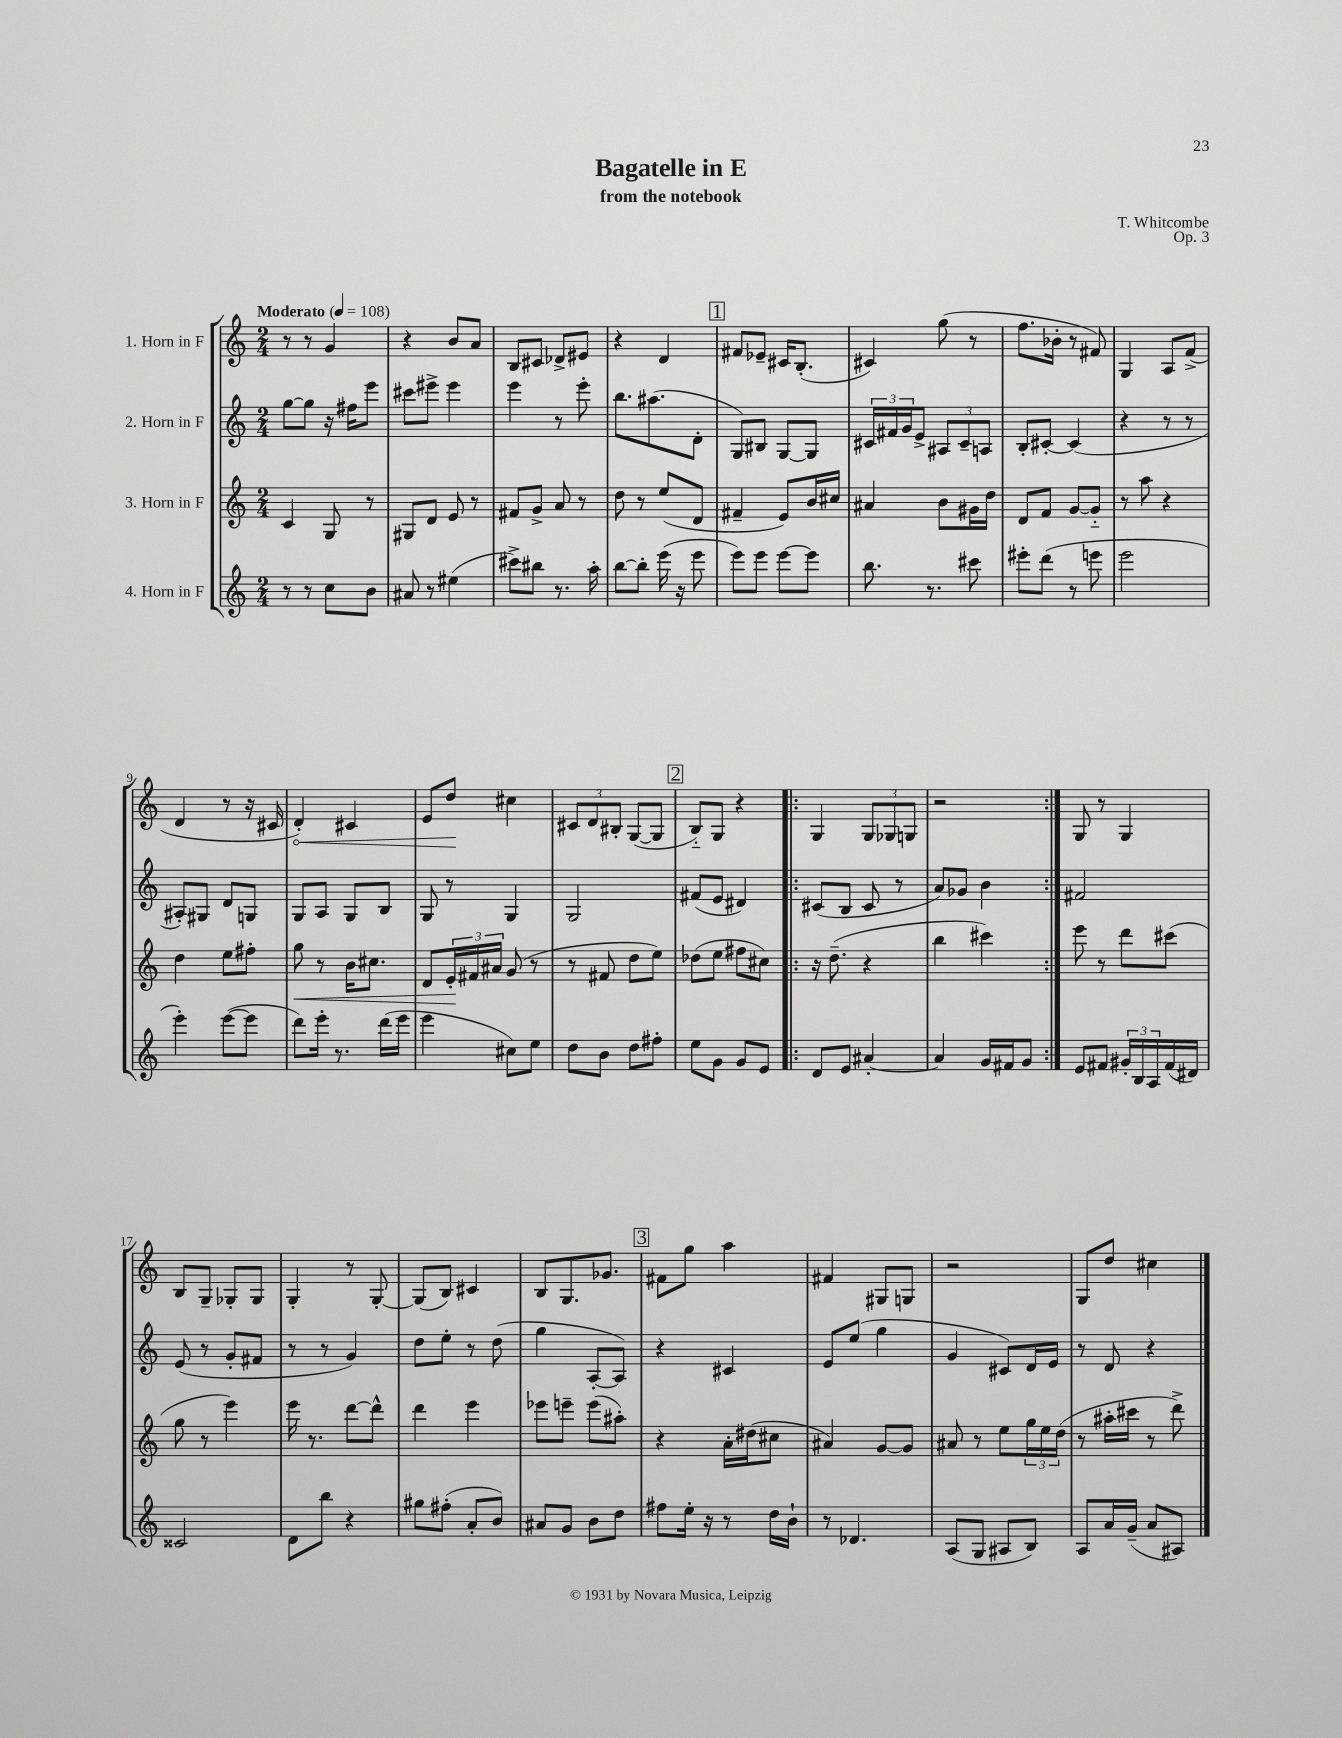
\header { title = "Bagatelle in E" composer = "T. Whitcombe" subtitle = "from the notebook" opus = "Op. 3" }
<<
\new StaffGroup <<
\new Staff = "s0" \with { instrumentName = "1. Horn in F" } {
    \clef treble \key c \major \numericTimeSignature \time 2/4 \tempo "Moderato" 4 = 108
    r8 r8 g'4 |
    r4 b'8 a'8 |
    b8 cis'8 des'8-> eis'8 |
    r4 d'4 |
    \mark \markup { \box "1" } fis'8 ees'8-- cis'16 b8.-.( |
    cis'4) g''8( r8 |
    f''8. bes'16-. r8 fis'8) |
    g4 a8 f'8->( |
    d'4 r8 r16 cis'16 |
    \once \override Hairpin.circled-tip = ##t d'4-.\<) cis'4 |
    e'8 d''8\! cis''4 |
    \tuplet 3/2 { cis'8 d'8 bis8-. } g8~( g8 |
    \mark \markup { \box "2" } b8-_) g8 r4 |
    \repeat volta 2 { g4 \tuplet 3/2 { g8 ges8 g8 } |
    r2 | }
    g8 r8 g4 |
    b8 g8-- ges8-. ges8 |
    g4-. r8 g8~-. |
    g8( b8) cis'4 |
    b8 g8. ges'8. |
    \mark \markup { \box "3" } fis'8 g''8 a''4 |
    fis'4 gis8 g8 |
    r2 |
    g8 d''8 cis''4 \bar "|." |
}
\new Staff = "s1" \with { instrumentName = "2. Horn in F" } {
    \clef treble \key c \major \numericTimeSignature \time 2/4
    g''8~ g''8 r16 fis''16 e'''8 |
    cis'''8 eis'''8-> eis'''4 |
    e'''4 r8 e'''8-. |
    b''8. ais''8.( d'8-. |
    \mark \markup { \box "1" } g8) bis8 g8~ g8 |
    \tuplet 3/2 { cis'16 fis'16 g'16 } e'8-> \tuplet 3/2 { ais8 cis'8-- a8 } |
    b8-. cis'8~-. cis'4( |
    r4 r8 r8 |
    ais8-.) gis8 d'8 g8 |
    g8 a8 g8 b8 |
    g8 r8 g4 |
    g2 |
    \mark \markup { \box "2" } fis'8( e'8 dis'4) |
    \repeat volta 2 { cis'8( b8 cis'8 r8 |
    a'8) ges'8 b'4 | }
    fis'2 |
    e'8( r8 g'8-. fis'8 |
    r8 r8 g'4) |
    d''8 e''8-. r8 d''8( |
    g''4 a8~-. a8) |
    \mark \markup { \box "3" } r4 cis'4 |
    e'8 e''8( g''4 |
    g'4 cis'8) d'16 e'16 |
    r8 d'8 r4 \bar "|." |
}
\new Staff = "s2" \with { instrumentName = "3. Horn in F" } {
    \clef treble \key c \major \numericTimeSignature \time 2/4
    c'4 g8 r8 |
    gis8 d'8 e'8 r8 |
    fis'8 g'8-> a'8 r8 |
    d''8 r8 e''8( d'8 |
    \mark \markup { \box "1" } fis'4-- e'8) b'16 cis''16 |
    ais'4 b'8 gis'16 d''16 |
    d'8 f'8 g'8~ g'8-_ |
    r8 a''8 r4 |
    d''4 e''8 fis''8-. |
    g''8\< r8 b'16 cis''8. |
    d'8 \tuplet 3/2 { e'16-.\! fis'16 ais'16 } g'8( r8 |
    r8 fis'8 d''8 e''8) |
    \mark \markup { \box "2" } des''8( e''8 fis''8 cis''8) |
    \repeat volta 2 { r16 d''8.--( r4 |
    b''4 cis'''4) | }
    e'''8 r8 d'''8 cis'''8( |
    g''8 r8 e'''4) |
    e'''16 r8. d'''8~ d'''8-^ |
    d'''4 e'''4 |
    ees'''8 e'''8-- e'''8( ais''8-.) |
    \mark \markup { \box "3" } r4 a'16-. dis''16( cis''8 |
    ais'4) g'8~ g'8 |
    ais'8 r8 e''8 \tuplet 3/2 { g''16 e''16 d''16( } |
    r8 ais''16-. cis'''16 r8 d'''8->) \bar "|." |
}
\new Staff = "s3" \with { instrumentName = "4. Horn in F" } {
    \clef treble \key c \major \numericTimeSignature \time 2/4
    r8 r8 c''8 b'8 |
    ais'8 r8 eis''4( |
    cis'''8->) bis''8 r8. a''16-. |
    b''8~ b''8-. e'''16( r16 e'''8 |
    \mark \markup { \box "1" } e'''8) e'''8 e'''8~ e'''8 |
    b''8. r8. cis'''8 |
    eis'''8-. d'''8( r8 e'''8 |
    e'''2 |
    e'''4-.) e'''8~( e'''8 |
    d'''8) e'''16-. r8. d'''16( e'''16 |
    e'''4 cis''8) e''8 |
    d''8 b'8 d''8 fis''8-. |
    \mark \markup { \box "2" } e''8 g'8 g'8 e'8 |
    \repeat volta 2 { d'8 e'8 ais'4~-. |
    ais'4 g'16 fis'16 g'8 | }
    e'8 fis'8 \tuplet 3/2 { gis'16-. b16 a16 } fis'16( dis'16) |
    cisis'2 |
    d'8 b''8 r4 |
    gis''8 fis''8-.( a'8-. b'8) |
    ais'8 g'8 b'8 d''8 |
    \mark \markup { \box "3" } fis''8 e''16-. r16 r8 d''16 b'16-! |
    r8 des'4. |
    a8( g8 ais8 b8) |
    a8 a'16 g'16--( a'8 ais8) \bar "|." |
}
>>
>>
